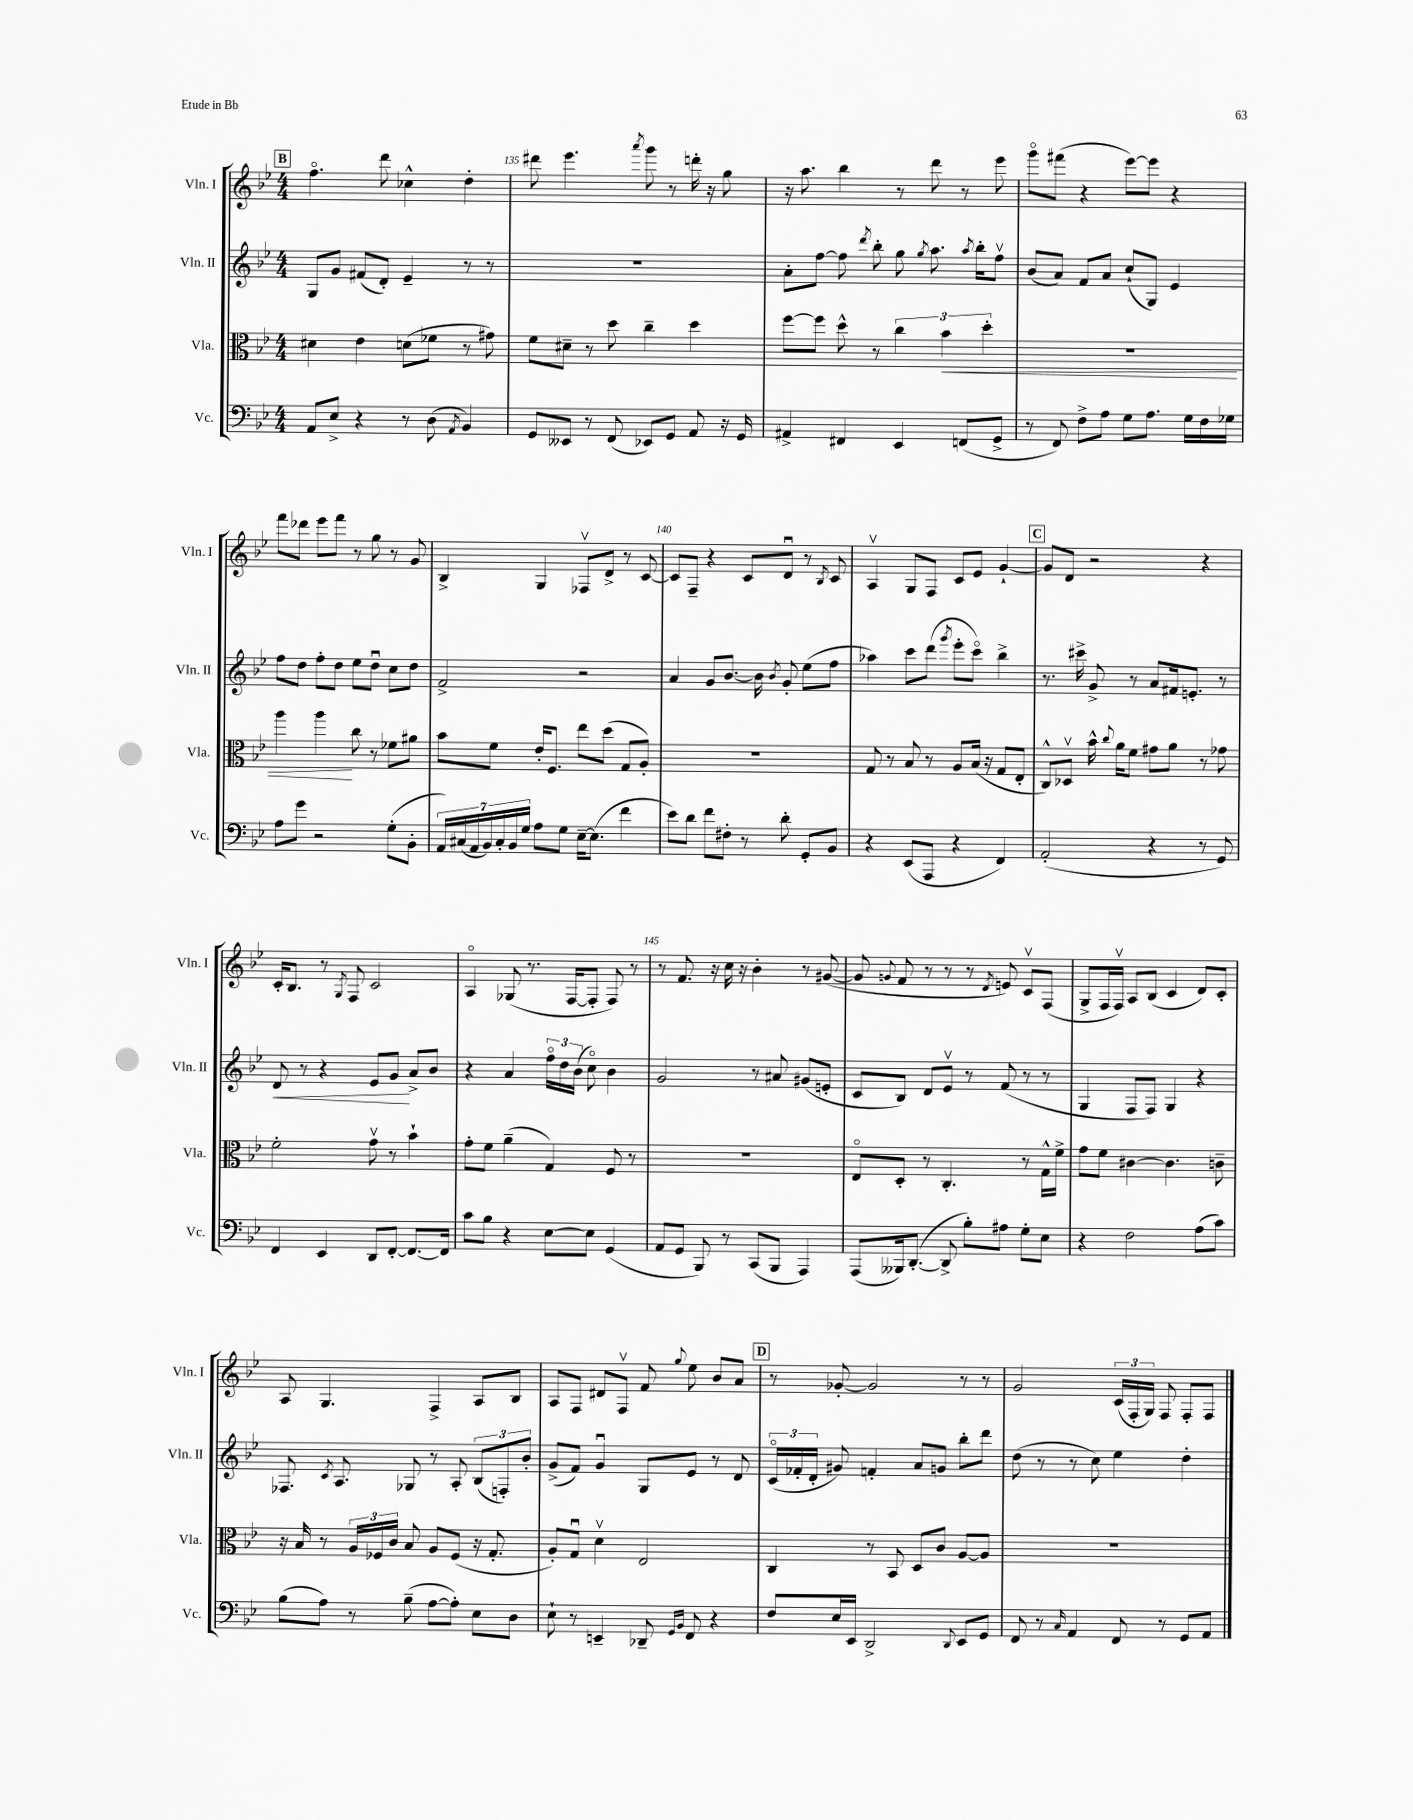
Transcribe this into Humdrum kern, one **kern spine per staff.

**kern	**kern	**kern	**kern
*staff4	*staff3	*staff2	*staff1
*clefF4	*clefC3	*clefG2	*clefG2
*k[b-e-]	*k[b-e-]	*k[b-e-]	*k[b-e-]
*M4/4	*M4/4	*M4/4	*M4/4
8AA/L	4d#\	8G/L	4.ffo\
8E-^/J	.	8g/J	.
4r	4e-\	(8f#/L	.
.	.	8d'/J)	8ddd\
8r	(8d\L	4e-~/	4cc-^^\
(8D\	8f-\J	.	.
8qAA/	.	.	.
4BB-/)	8r	8r	4dd'\
.	8g#\)	8r	.
=	=	=	=
8GG/L	8f\L	1r	8ddd#\
8EE--/J	8d#~\J	.	4.eee-\
8r	8r	.	.
(8FF/	8dd\	.	.
.	.	.	8qaaa/
8EE-/L)	4cc~\	.	8ggg\
8GG/J	.	.	8r
8AA/	4dd\	.	16ddd'\
.	.	.	16r
16r	.	.	8gg\
16GG/	.	.	.
=	=	=	=
4AA#^/	[8ff\L	8a'\L	16r
.	.	.	8.aa\
.	8ff\]J	[8ff\J	.
4FF#/	8dd^^\	8ff\]	4bb-\
.	.	8qddd/	.
.	8r	8bb-'\	.
4EE-/	6cc\	8gg\	8r
.	.	8qgg/	.
.	.	8.aa\	8ddd\
.	6b-\	.	.
(8FF/L	.	.	8r
.	.	8qaa/	.
.	.	16bb-'\LK	.
.	6dd'\	.	.
8GG^/J	.	8ffv\J	8eee-\
=	=	=	=
8r	1r	(8b-/L	8gggo\L
8FF/)	.	8a/J)	(8fff#\J
8F^\L	.	8f/L	4r
8A\J	.	8a/J	.
8G\L	.	(8cc`/L	[8eee-\L)
8.A\J	.	8G/J)	8eee-\]J
.	.	4e-/	4r
16G\LL	.	.	.
16F\	.	.	.
16G-\JJ	.	.	.
=	=	=	=
8A\L	4aa\	8ff\L	8fff\L
8g\J	.	8dd\J	8ddd-\J
2r	4aa\	8ff'\L	8eee-\L
.	.	8dd\J	8fff\J
.	8cc\	8ee-\L	8r
.	8r	8ddu\J	8gg\
(8G'\L	8f-\L	8cc\L	8r
8BB-'\J	8a#\J	8dd\J	8g/
=	=	=	=
28AA/LL)	8b-\L	2f^/	4B-^/
(28C#/	.	.	.
28AA/	.	.	.
28BB-/)	.	.	.
.	8f\J	.	.
28C#'/	.	.	.
28BB-/	.	.	.
28G/JJ	.	.	.
8A\L	16e-'/LK	.	4G/
.	8.F/J	.	.
8G\J	.	.	.
[16E-~\LK	8ee-\L	2r	8F-v/L
(8.E-\]J	.	.	.
.	(8dd\J	.	8d^/J
4f\	8G/L	.	8r
.	8A'/J)	.	[8c/
=	=	=	=
8e-\L)	1r	4a/	8c/]L
8d\J	.	.	8F~/J
8f\L	.	8g/L	4r
8F#'\J	.	[8.b-/J	.
8r	.	.	8c/L
.	.	16b-\]	.
.	.	8qb-/	.
8d'\	.	8g'/	8du/J
8GG'/L	.	(8ee-\L	8r
.	.	.	8qB-/
8BB-/J	.	8ff\J	8c/
=	=	=	=
4r	8G/	4aa-\)	4Av/
.	8r	.	.
(8EE-/L	8B-/	8ccc\L	8G/L
8AAA/J	8r	(8ddd\J	8F/J
.	.	8qggg/	.
4r	8A/L	8eee-'\L	8c/L
.	(16B-/Jk	8ccco\J)	8e-/J
.	16r	.	.
4FF/)	8G/L	4bb-^\	[4g`/
.	8E-'/J	.	.
=	=	=	=
(2AA'/	8C^^/L)	8.r	8g/]L
.	8D-v/J	.	8d/J
.	.	16ccc#^\	.
.	16b-^^\	8g^/	2r
.	8qqcc/	.	.
.	16a\LK	.	.
.	8f\J	8r	.
4r	8g#\L	8a/L	.
.	8a\J	16f#/k	.
.	.	8.e'/J	.
8r	8r	.	4r
8GG/)	8g-\	8r	.
=	=	=	=
4FF/	2f'\	8d/	16c'/LK
.	.	.	8.B-/J
.	.	8r	.
4EE-/	.	4r	8r
.	.	.	8qG/
.	.	.	8F/
8DD/L	8gv\	8e-/L	2c/
[8FF'/J	8r	8g/J	.
8.FF/_L	4b-`\	8a^/L	.
.	.	8b-/J	.
16FF/]Jk	.	.	.
=	=	=	=
8c\L	8g'\L	4r	4Ao/
8B-\J	8f\J	.	.
4r	(4a~\	4a/	(8G-/
.	.	.	8.r
[8E-\L	4G/)	24ffo\LL	.
.	.	24dd\	.
.	.	.	[16F/LK
.	.	(24b-\JJ	.
8E-\]J	.	8cco\)	8F'/]J
(4GG/	8F/	4b-\	8F/)
.	8r	.	8r
=	=	=	=
8AA/L	1r	2g/	8r
8GG/J	.	.	8.f/
8BBB-/)	.	.	.
.	.	.	16r
8r	.	.	16cc\
.	.	.	16r
(8CC/L	.	8r	4b-'\
8BBB-/J	.	8a#/	.
4AAA/)	.	(8g#/L	8r
.	.	8e'/J	([8g#/
=	=	=	=
(8AAA/L	8E-o/L	8c/L	8g#/]
.	.	.	8qqg/
16BBB--/k)	8D'/J	8B-/J)	8f/
([8.DD'/J	.	.	.
.	8r	8d/L	8r
8DD^/]	4.C'/	8e-v/J	8r
8B-'\L)	.	8r	8r
.	.	.	8qd/
8A#\J	.	(8f/	8e/)
8G'\L	8r	8r	8cv/L
8E-\J	16G^^\LL	8r	(8F/J
.	16f^\JJ	.	.
=	=	=	=
4r	8g\L	4G/	8G^/L
.	8f\J	.	16F/L
.	.	.	16Fv/JJ)
2F\	[4c#\	8F/L	8A/L
.	.	8F/J)	(8B-/J
.	4.c#\]	4G/	4c/
(8A\L	.	4r	8d/L)
8c\J)	8c~\	.	8c'/J
=	=	=	=
(8B-\L	16r	8.F-/	8A/
.	16B-/	.	.
8A\J)	8r	.	4.G/
.	.	8qc/	.
.	.	8.A/	.
8r	24A/LL	.	.
.	24F-/	.	.
.	24c/JJ	.	.
(8B-~\	8B-/	8G-/	.
[8A\L	8A/L	8r	4F^/
8A'\]J)	(8F-/J	8A'/	.
8E-\L	16r	(12B-/L	8A/L
.	8.G'/	.	.
.	.	12F'/)	.
8D\J	.	.	8B-/J
.	.	12b-'/J	.
=	=	=	=
8E-`\	8A'/L)	(8g^/L	8A/L
8r	8Gu/J	8f/J)	8F/J
4EE~/	4dv\	4gu/	8d#/L
.	.	.	8Fv/J
8DD-~/	2E-/	8G/L	8f/
16qqGG/LL	.	.	.
16qqBB-/JJ	.	.	8qqgg/
8FF/	.	8e-/J	8ee-\
4r	.	8r	8b-/L
.	.	8d/	8a/J
=	=	=	=
8F/L	4C/	(24co/LL	8r
.	.	24f-'/	.
.	.	24d'/JJ	.
16E-/L	.	8g#/)	[8g-'/
16EE-/JJ	.	.	.
2DD^/	8r	4f'/	2g-/]
.	8BB-/	.	.
.	8D/L	8a/L	.
.	8c/J	8g/J	.
8qqDD/	.	.	.
8EE-/L	[8A/L	8bb-'\L	8r
8GG/J	8A/]J	8ddd\J	8r
=	=	=	=
8FF/	1r	(8dd\	2g/
8r	.	8r	.
16qqC/	.	.	.
4AA/	.	8r	.
.	.	8cc\)	.
8FF/	.	4ee-\	(24c/LL
.	.	.	24F'/
.	.	.	24G/JJ)
8r	.	.	8F/
8GG/L	.	4dd'\	8F'/L
8AA/J	.	.	8F/J
==	==	==	==
*-	*-	*-	*-
